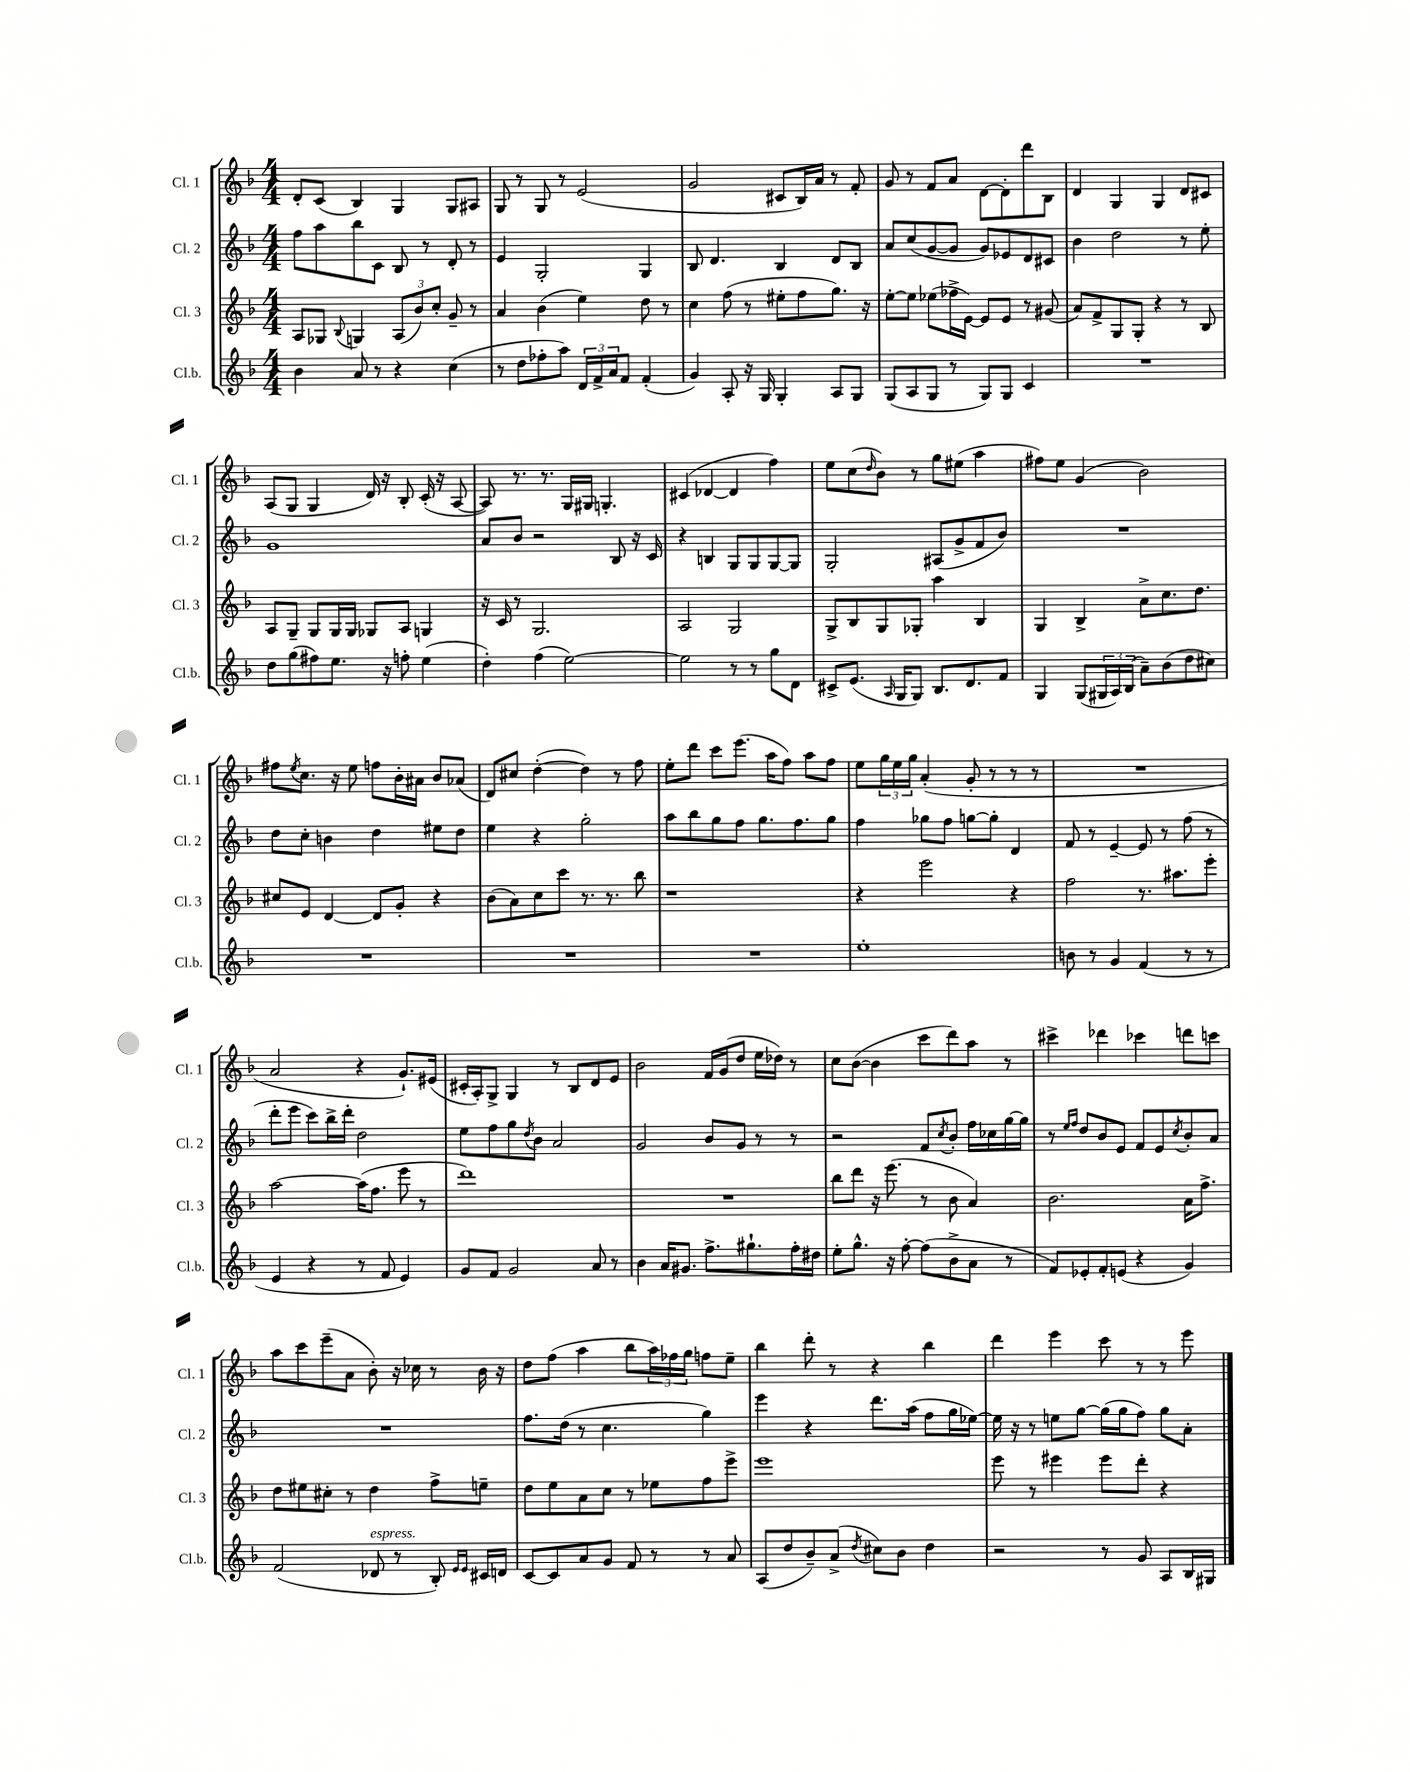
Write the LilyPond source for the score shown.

<<
\new StaffGroup <<
\new Staff = "s0" \with { instrumentName = "Cl. 1" shortInstrumentName = "Cl. 1" } {
    \clef treble \key f \major \numericTimeSignature \time 4/4
    d'8-. c'8( bes4) g4 g8 ais8 |
    g8 r8 g8 r8 e'2( |
    g'2 cis'8 bes16) a'16 r8 f'8-. |
    g'8 r8 f'8 a'8 d'8~ d'8-. d'''8 bes8 |
    d'4 g4 g4 d'8 cis'8 |
    a8( g8 g4 d'16) r16 bes8-. c'16-.( r16 a8~ |
    a8) r8. r8. g16 gis16 g4.-. |
    cis'4( des'4~ des'4 f''4) |
    e''8 c''8( \grace { d''16 } bes'8) r8 g''8 eis''8( a''4 |
    fis''8) e''8 g'4( bes'2) |
    fis''8 \acciaccatura { e''8 } c''8. r16 e''8 f''8 bes'16-. ais'16 bes'8 aes'8( |
    d'8) cis''8 d''4~-.( d''4) r8 f''8 |
    e''8-. d'''8 c'''8 e'''8.( a''16 f''8) a''8 f''8 |
    e''8 \tuplet 3/2 { g''16 e''16 g''16 } a'4-.( g'8-. r8 r8 r8 |
    R1 |
    a'2 r4 g'8.-!) eis'16( |
    cis'16-. a16-.) g8-> g4 r8 bes8 d'8 e'8 |
    bes'2 f'16 g'16( d''8 e''16 des''16) r8 |
    c''8 bes'8~( bes'4 c'''8 d'''8) a''8 r8 |
    cis'''4-> des'''4 ces'''4 d'''8 c'''8 |
    a''8 c'''8 e'''8--( a'8 bes'8-.) r16 ces''16 r8 bes'16 r16 |
    d''8 f''8( a''4 bes''8 \tuplet 3/2 { a''16) fes''16 g''16 } f''8 e''8-- |
    bes''4 d'''8-. r8 r4 bes''4 |
    d'''4 e'''4 c'''8 r8 r8 e'''8 \bar "|." |
}
\new Staff = "s1" \with { instrumentName = "Cl. 2" shortInstrumentName = "Cl. 2" } {
    \clef treble \key f \major \numericTimeSignature \time 4/4
    f''8 a''8 bes''8 c'8 bes8 r8 d'8-. r8 |
    e'4 g2-. g4 |
    bes8 d'4. bes4 d'8 bes8 |
    a'8 c''8( g'8~ g'8 g'8) ees'8 d'8 cis'8 |
    bes'4 d''2 r8 e''8-. |
    g'1 |
    a'8 bes'8 r2 bes8 r16 c'16 |
    r4 b4 g8 g8 g8~ g8 |
    g2-. ais8( g'8-> f'8 bes'8) |
    R1 |
    d''8 c''8-. b'4 d''4 eis''8 d''8 |
    e''4 r4 g''2-. |
    a''8 bes''8 g''8 f''8 g''8. f''8. g''8 |
    f''4 ges''8 f''8 g''8~ g''8-. d'4 |
    f'8 r8 e'4~-- e'8 r8 f''8( r8 |
    d'''8-. e'''8 c'''8) bes''16-> d'''16-. d''2 |
    e''8 f''8 g''8 \acciaccatura { d''8 } bes'8 a'2 |
    g'2 bes'8 g'8 r8 r8 |
    r2 f'8 \acciaccatura { c''8 } bes'8-. f''16 ces''16 g''16~ g''16 |
    r8 \grace { e''16 f''16 } d''8 bes'8 e'8 f'8 e'8 \acciaccatura { c''8 } bes'8-. a'8 |
    R1 |
    f''8. d''16( r8 c''4. g''4) |
    e'''4 r4 d'''8. a''16( f''8 g''16 ees''16~) |
    ees''16 r16 r8 e''8 g''8~ g''16( g''16 f''8) g''8 a'8-. \bar "|." |
}
\new Staff = "s2" \with { instrumentName = "Cl. 3" shortInstrumentName = "Cl. 3" } {
    \clef treble \key f \major \numericTimeSignature \time 4/4
    a8 ges8 \appoggiatura { bes8 } g4 \tuplet 3/2 { a8( bes'8) c''8-. } g'8-- r8 |
    a'4 bes'4( e''4) d''8 r8 |
    c''4 f''8( r8 eis''8-. f''8 g''8.) r16 |
    e''8~-. e''8 ees''8( fes''16-> e'16~) e'8 e'8 r8 gis'8( |
    a'8) f'8-> g8 g8-. r4 r8 bes8 |
    a8 g8-- g8 g16 g16 ges8 a8 g4 |
    r16 c'16 r8 g2. |
    a2 g2 |
    g8-> bes8 g8 ges8-. a''4 bes4 |
    g4 bes4-> a'8-> c''8. d''8. |
    cis''8 e'8 d'4~ d'8 g'8-. r4 |
    bes'8( a'8) c''8 c'''8 r8. r8. bes''8 |
    r1 |
    r4 e'''2 r4 |
    f''2 r8. ais''8. e'''8-. |
    a''2~ a''16( f''8. e'''8 r8 |
    d'''1) |
    R1 |
    bes''8 d'''8 r16 e'''8.( r8 bes'8 a'4) |
    bes'2. a'16 f''8.-> |
    d''8 eis''8 cis''8-. r8 d''4 f''8-> e''8-- |
    d''8 e''8 a'8 c''8 r8 ees''8 f''8 e'''8-> |
    e'''1 |
    e'''8 r8 eis'''4 eis'''8 d'''8-. r4 \bar "|." |
}
\new Staff = "s3" \with { instrumentName = "Cl.b." shortInstrumentName = "Cl.b." } {
    \clef treble \key f \major \numericTimeSignature \time 4/4
    bes'4 a'8 r8 r4 c''4( |
    r8 d''8 fes''8-. a''8) \tuplet 3/2 { d'16 f'16-> a'16 } f'8 f'4-.( |
    g'4) a8-. r16 g16 g4-. a8 g8 |
    g8( a8 g8 r8 g8) g8 c'4 |
    R1 |
    d''8 g''8( fis''8) e''8. r16 f''8-. e''4( |
    d''4-.) f''4( e''2~) |
    e''2 r8 r8 g''8 d'8 |
    cis'8-> e'8.( \grace { a16 } g16 g8) bes8. d'8. f'8 |
    g4 g8( \tuplet 3/2 { gis16 a16) bes16( } a'8--) bes'8( d''8 cis''8) |
    R1 |
    R1 |
    R1 |
    e''1-. |
    b'8 r8 g'4 f'4( r8 r8 |
    e'4 r4 r8 f'8 e'4) |
    g'8 f'8 g'2 a'8 r8 |
    bes'4 a'16 gis'8. f''8.-> gis''8.-! f''16-. dis''16 |
    e''8-. g''8.-^ r16 f''8~-. f''8( bes'8-> a'8 r8 |
    f'8) ees'8-. f'8-. e'8( r4 g'4) |
    f'2( des'8^\markup { \italic "espress." } r8 bes8-.) \grace { e'16 e'16 } cis'16 d'16 |
    c'8~ c'8 a'8 g'8 f'8 r8 r8 a'8 |
    a8( d''8 bes'8--) a'8->( \acciaccatura { d''8 } cis''8) bes'8 d''4 |
    r2 r8 g'8 a8 bes16 gis16 \bar "|." |
}
>>
>>
\layout { \context { \Score \remove "Bar_number_engraver" } }
